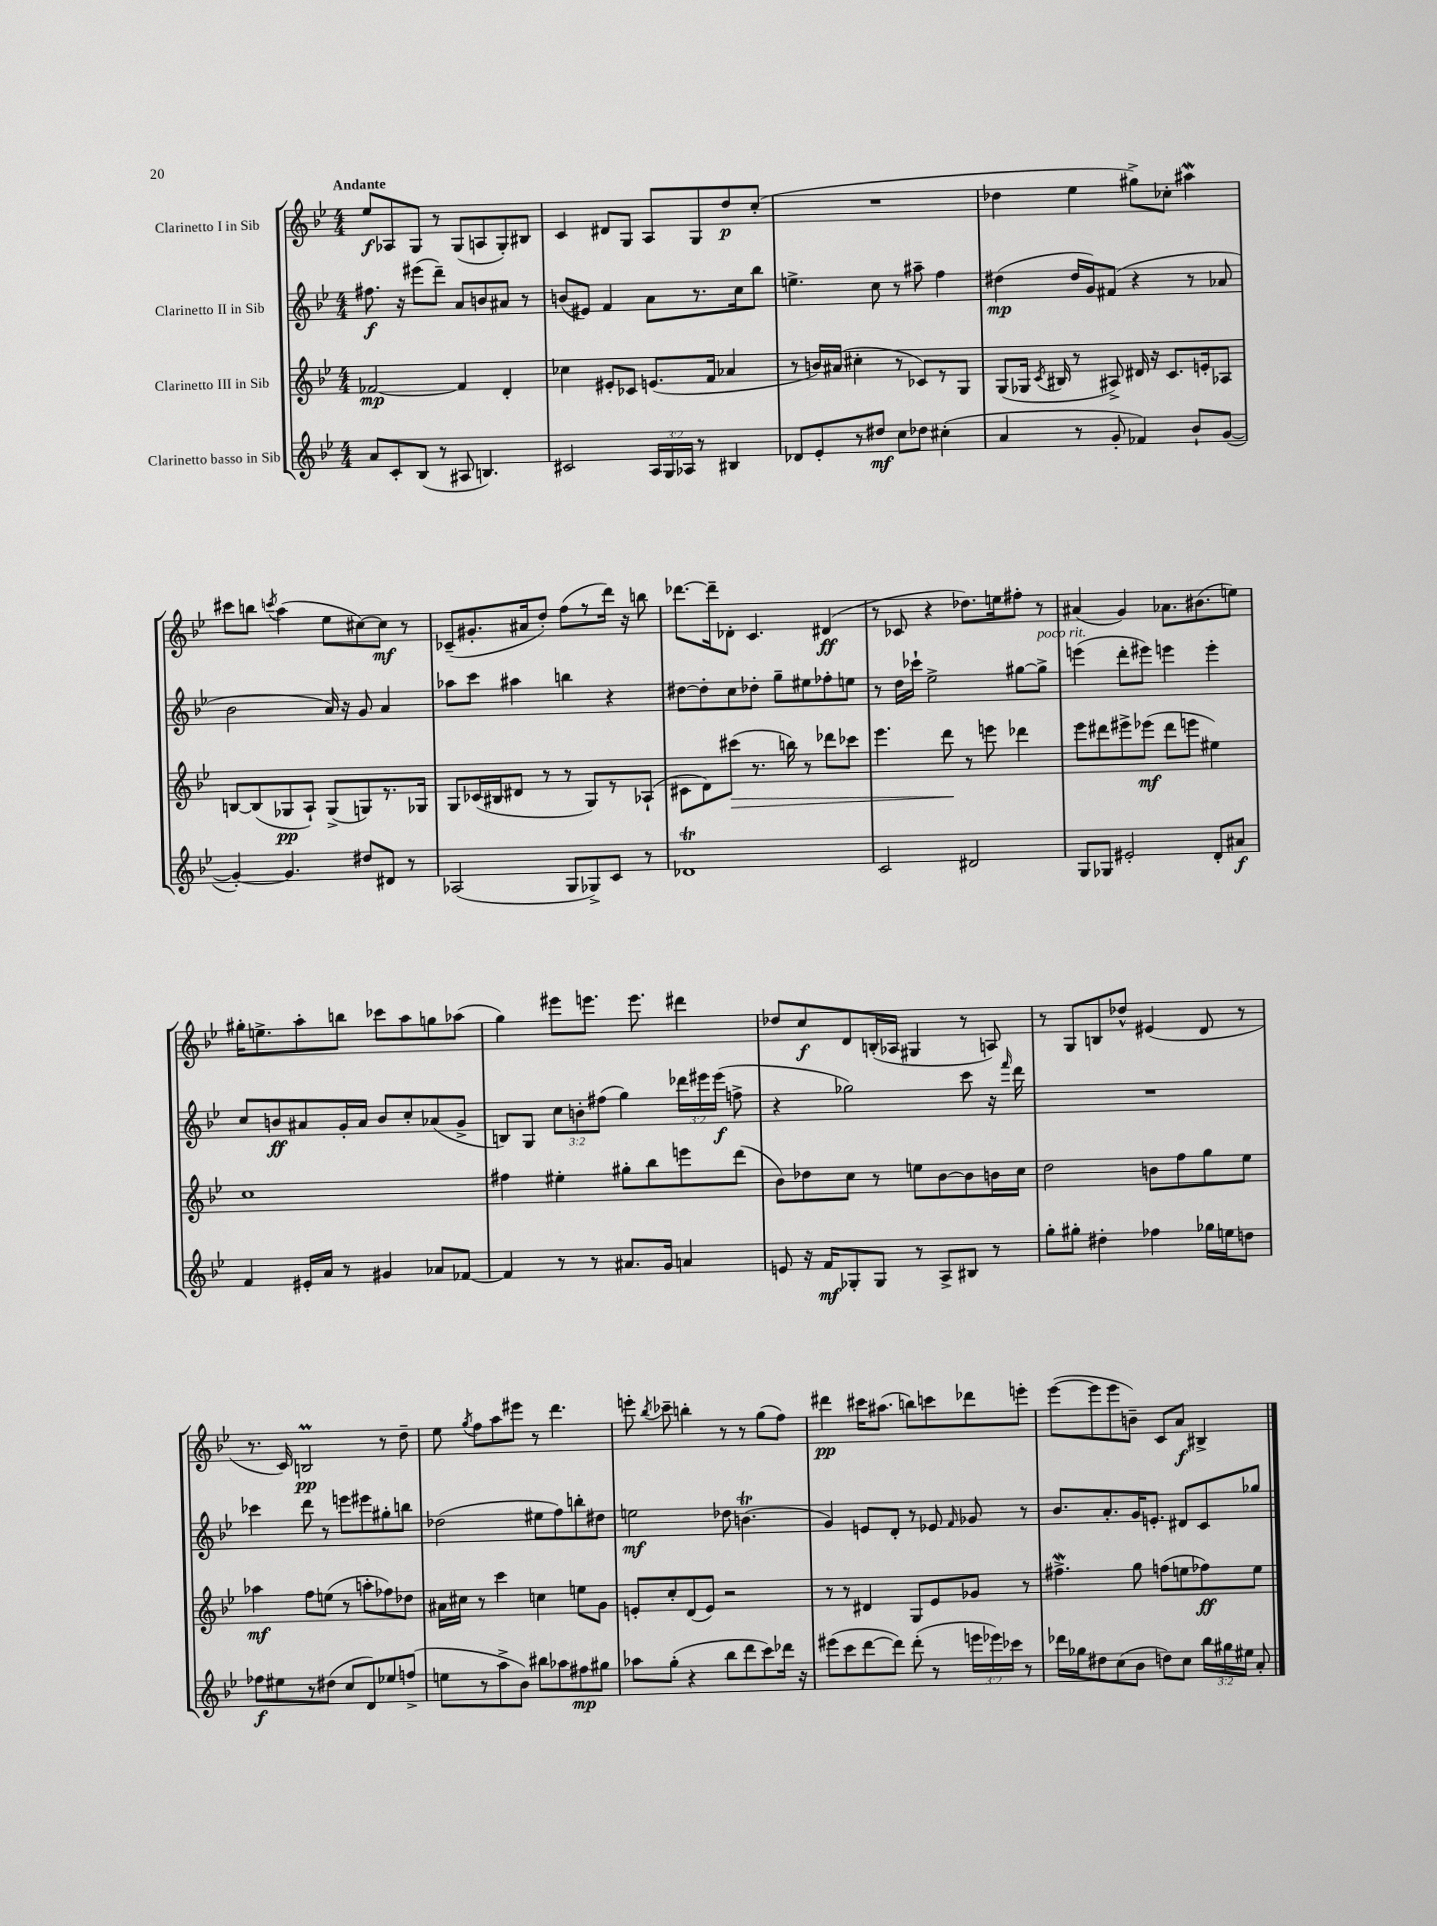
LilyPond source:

<<
\new StaffGroup <<
\new Staff = "s0" \with { instrumentName = "Clarinetto I in Sib" } {
    \clef treble \key bes \major \numericTimeSignature \time 4/4 \tempo "Andante"
    \autoBeamOff ees''8[\f aes8 g8] r8 g8[( a8 g8-.) bis8] |
    c'4 dis'8[ g8] a8[ g8 d''8\p c''8]-.( |
    R1 |
    des''4 ees''4 gis''8[->) ces''8]-. ais''4\mordent |
    cis'''8[ b''8] \acciaccatura { c'''8 } a''4( ees''8[ cis''8~) cis''8]\mf r8 |
    ces'8[--( gis'8.-. ais'16 d''8]-.) f''8[( r8 d'''16]) r16 b''8 |
    des'''8.[~ des'''16-- des'8]-. c'4. dis'4\ff( |
    r8 ces'8 r4 des''8.[) e''16 fis''8]-. r8 |
    ais'4( g'4) aes'8.[ bis'8.( e''8]) |
    gis''16[-. e''8.-> a''8-. b''8] ces'''8[ a''8 g''8 aes''8]( |
    g''4) eis'''8[ e'''8.] e'''8. dis'''4 |
    des''8[ c''8\f d'8 b16-.( aes16] gis4 r8 a8) |
    r8 g8[ b8 des''8]-^ eis'4( d'8 r8 |
    r8. c'16) b2\prall\pp r8 d''8-- |
    ees''8 \acciaccatura { g''8 } f''8[ a''8 eis'''8] r8 d'''4. |
    e'''8-. \acciaccatura { bes''8 } ces'''8-- b''4-. r8 r8 g''8[( f''8]) |
    dis'''4\pp cis'''16[ ais''8.]( b''8[) c'''8 des'''8 e'''8]-. |
    ees'''8[~( ees'''8 ees'''8 b'8]--) c'8[ a'8]\f bis4-> \bar "|." |
}
\new Staff = "s1" \with { instrumentName = "Clarinetto II in Sib" } {
    \clef treble \key bes \major \numericTimeSignature \time 4/4 \override Staff.TupletNumber.text = #tuplet-number::calc-fraction-text
    \autoBeamOff fis''8.\f r16 eis'''8[( d'''8]--) a'8[ b'8 ais'8] r8 |
    b'8[( eis'8]) f'4 a'8[ r8. c''16 bes''8] |
    e''4.-> c''8 r8 ais''8-- f''4 |
    dis''4\mp( dis''16[ g'16) fis'8]( r4 r8 aes'8 |
    bes'2 a'16) r16 g'8 a'4 |
    aes''8[ c'''8] ais''4 b''4 r4 |
    dis''8[~ dis''8-. c''8 des''8]-. g''8[-- eis''8 fes''8-. e''8] |
    r8 d''16[ ces'''16]-! ees''2-> gis''8[~ gis''8]->^\markup { \italic "poco rit." } |
    e'''4( d'''8[-. eis'''8]) e'''4 e'''4-. |
    c''8[ b'8\ff ais'8 g'16-. ais'16] b'8[ c''8-. aes'8( g'8]-> |
    b8[) g8] \tuplet 3/2 { c''8[ b'8-. fis''8]( } g''4) \tuplet 3/2 { des'''16[ eis'''16 eis'''16]\f( } f''8-> |
    r4 ges''2) c'''8 r16 \grace { f'''16 } d'''16 |
    R1 |
    ces'''4 d'''8 r8 e'''8[ eis'''8 gis''8-. b''8] |
    des''2( eis''8[ f''8) b''8-. dis''8] |
    e''2\mf des''8 b'4.\trill( |
    g'4) e'8[ d'8]-. r8 ees'8 \grace { f'16 } ges'8 r8 |
    bes'8.[ a'8.-. g'16 e'8.]-. dis'8[ c'8 ges''8] \bar "|." |
}
\new Staff = "s2" \with { instrumentName = "Clarinetto III in Sib" } {
    \clef treble \key bes \major \numericTimeSignature \time 4/4
    \autoBeamOff fes'2~\mp fes'4 d'4-. |
    ces''4 eis'8[-. ces'8] e'8.[( f'16] aes'4 |
    r8 b'16[) ais'16]( cis''4-. r8 ces'8[) r8 g8] |
    g8[( ges16] \acciaccatura { c'8 } bis16 r8 ais8->) dis'16 r16 c'8.[ e'16-. aes8] |
    b8[~ b8( ges8\pp a8]-!) ges8[->( g8) r8. ges16] |
    g8[ ces'16( bis16 dis'8] r8 r8 g8[) r8 aes8]-!( |
    cis'8[ d'8) cis'''8]\>( r8. b''16) r8 des'''8[ ces'''8] |
    ees'''4. d'''8\! r8 e'''8 des'''4 |
    ees'''8[ dis'''8 eis'''8-> ees'''8]\mf( dis'''8[ e'''8] eis''4) |
    c''1 |
    fis''4 eis''4-. gis''8[-. bes''8 e'''8 d'''8]( |
    bes'8[) des''8 c''8] r8 e''8[ bes'8~ bes'8 b'16 c''16] |
    d''2 b'8[ f''8 g''8 ees''8] |
    aes''4\mf f''8[ e''8]( r8 a''8[-. fes''8) des''8] |
    ais'16[ cis''16] r8 c'''4 c''4 e''8[ g'8] |
    e'8[-. c''8-. d'8( e'8]) r2 |
    r8 r8 dis'4 g8[ ees'8 ges'8] r8 |
    fis''4.->\mordent g''8 f''8[( e''8 fes''8\ff) e''8] \bar "|." |
}
\new Staff = "s3" \with { instrumentName = "Clarinetto basso in Sib" } {
    \clef treble \key bes \major \numericTimeSignature \time 4/4 \override Staff.TupletNumber.text = #tuplet-number::calc-fraction-text
    \autoBeamOff a'8[ c'8-. bes8]( r8 ais8 b4.) |
    cis'2 \tuplet 3/2 { a16[ g16 aes16] } r8 bis4 |
    des'8[ ees'8-. r8 dis''8]\mf c''8[ des''8] cis''4-.( |
    a'4 r8 g'8-. fes'4) bes'8[-! g'8]~( |
    g'4~-.) g'4. dis''8[ dis'8] r8 |
    aes2( g8[ ges8->) c'8] r8 |
    des'1\trill |
    c'2 dis'2 |
    g8[ ges8] eis'2-. d'8[-. ais'8]\f |
    f'4 eis'16[-. a'16] r8 gis'4 aes'8[ fes'8]~ |
    fes'4 r8 r8 ais'8.[ g'16] a'4 |
    e'8 r16 f'16[\mf ges8-. ges8] r8 a8[-> bis8] r8 |
    g''8[-. gis''8]-. dis''4-. fes''4 ges''16[ e''16 d''8] |
    fes''8[\f eis''8 r8 dis''8]( c''8[ d'8) ees''8 f''8]->( |
    e''8[ r8 a''8-> bes'8]) bis''8[ aes''8 fis''8\mp gis''8] |
    aes''8[ g''8]-.( r4 bes''8[ d'''8 c'''8) des'''16] r16 |
    eis'''8[( c'''8 d'''8~ d'''8]) d'''8-.( r8 \tuplet 3/2 { e'''16[ ees'''16) ces'''16] } r8 |
    des'''16[ ges''16 dis''8 c''8( bes'8] d''8[) c''8] \tuplet 3/2 { bes''16[ gis''16 eis''16] } a'8-. \bar "|." |
}
>>
>>
\layout { \context { \Score \remove "Bar_number_engraver" } }
